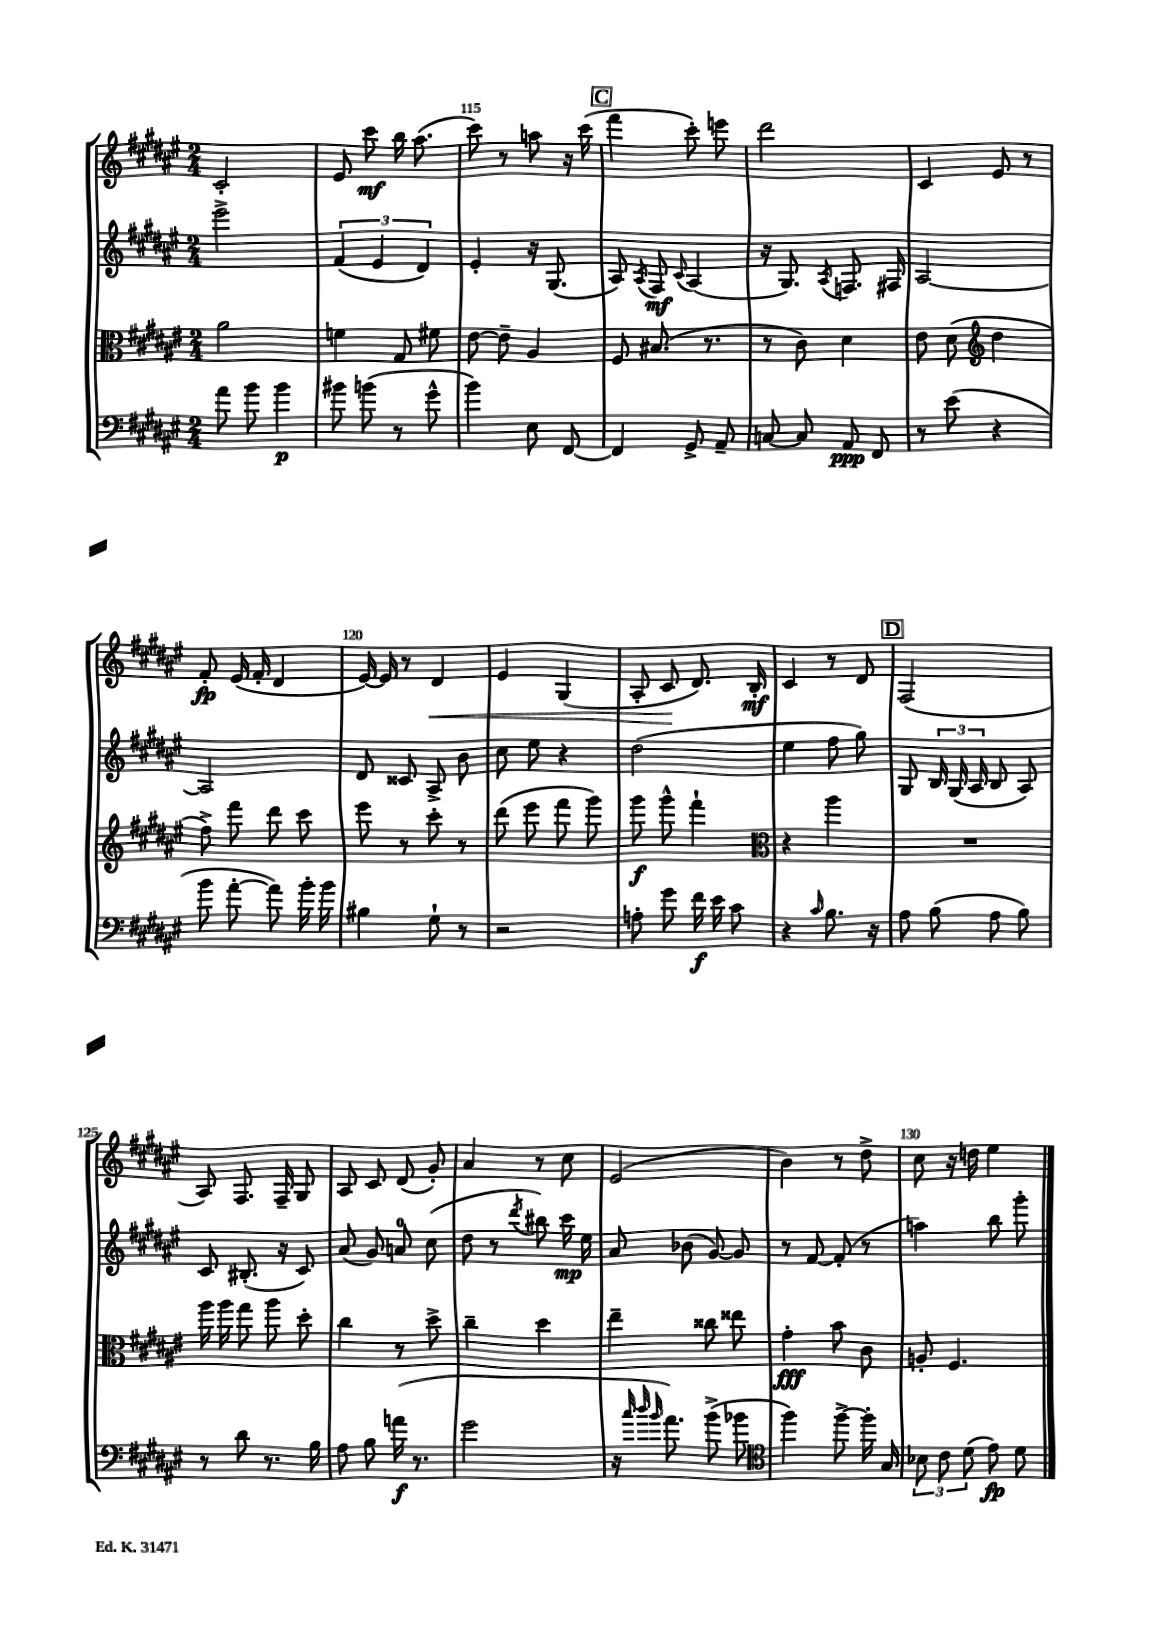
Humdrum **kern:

**kern	**kern	**kern	**kern
*staff4	*staff3	*staff2	*staff1
*clefF4	*clefC3	*clefG2	*clefG2
*k[f#c#g#d#a#e#]	*k[f#c#g#d#a#e#]	*k[f#c#g#d#a#e#]	*k[f#c#g#d#a#e#]
*M2/4	*M2/4	*M2/4	*M2/4
8a#	2a#	2eee#^	2c#'
8b	.	.	.
4b	.	.	.
=	=	=	=
8b#	4f	(6f#	8e#
(8b	.	.	8ccc#
.	.	6e#	.
8r	8G#	.	16bb
.	.	.	(8.aa#
.	.	6d#)	.
8g#^^	8f#	.	.
=	=	=	=
4b)	[8e#	4e#'	8ccc#)
.	8e#~]	.	8r
8E#	4A#	16r	8aa
.	.	(8.G#	.
[8FF#	.	.	16r
.	.	.	(16ccc#
=	=	=	=
4FF#]	8F#	8A#)	4fff#
.	.	8qA#	.
.	(8.B#	8F#	.
.	.	8qqc#	.
8GG#^	.	(4A#	8ccc#')
.	8.r	.	.
8AA#~	.	.	8eee
=	=	=	=
[8C	8r	16r	2ddd#
.	.	8.G#)	.
8C]	8c#)	.	.
.	.	8qA#	.
8AA#	4d#	8.F	.
8FF#	.	.	.
.	.	16F#	.
=	=	=	=
8r	8e#	[2A#	4c#
(8e#	(8d#	.	.
*	*clefG2	*	*
4r	4dd#	.	8e#
.	.	.	8r
=	=	=	=
8b	8ff#^)	2A#]	8f#'
[8a#'	8fff#	.	(16e#
.	.	.	16f#'
8a#])	8ddd#	.	4d#
16b'	8ccc#	.	.
16b	.	.	.
=	=	=	=
4B#	8eee#	8d#	[16e#)
.	.	.	16e#]
.	8r	8c##	8r
8G#`	8ccc#'	8A#^	4d#
8r	8r	8b	.
=	=	=	=
2r	(8ddd#	8cc#	4e#
.	8eee#	8ee#	.
.	8fff#	4r	(4G#
.	8ggg#)	.	.
=	=	=	=
8A'	8ggg#	(2dd#	8A#'
8g#	8ggg#^^	.	8c#
16f#	4fff#`	.	8.d#)
16e#	.	.	.
8c#	.	.	.
.	.	.	16B'
=	=	=	=
*	*clefC3	*	*
4r	4r	4ee#	4c#
16qqc#	.	.	.
8.B	4aa#	8ff#	8r
.	.	8gg#)	8d#
16r	.	.	.
=	=	=	=
8A#	2r	8G#	(2F#
(8B	.	24B	.
.	.	(24G#	.
.	.	24A#	.
8A#	.	8B	.
8B)	.	8A#)	.
=	=	=	=
8r	16aa#	8c#	8A#)
.	16aa#	.	.
8d#	8gg#	(8.B#'	8.F#
8.r	8aa#	.	.
.	.	16r	16F#~
.	8dd#'	8c#)	8G#
16B	.	.	.
=	=	=	=
8A#	4cc#	(8a#	8A#
8B	.	8g#)	8c#
(16a	8r	8a	(8d#
8.r	.	.	.
.	8dd#^	(8cc#	8g#')
=	=	=	=
2g#	4cc#~	8dd#	4a#
.	.	8r	.
.	.	8qddd#	.
.	4dd#	8bb#)	8r
.	.	16ccc#	8cc#
.	.	16ee#	.
=	=	=	=
16r	4ee#~	8a#	(2e#
32qqcc#	.	.	.
32qqdd#	.	.	.
32qqb	.	.	.
8.a#)	.	.	.
.	.	(8b-	.
(8b^	8cc##	[8g#)	.
8b-	8ee##	8g#]	.
=	=	=	=
*clefC4	*	*	*
4ff#)	4g#'	8r	4b)
.	.	[8f#	.
[8ff#^	8b	(8f#']	8r
16ff#']	8c#	8r	8dd#^
16G#	.	.	.
=	=	=	=
12B-	8A'	4aa)	8cc#
12c#	.	.	.
.	4.F#	.	16r
(12d#	.	.	.
.	.	.	16dd
8e#)	.	8bb	4ee#
8d#	.	8ggg#'	.
==	==	==	==
*-	*-	*-	*-
